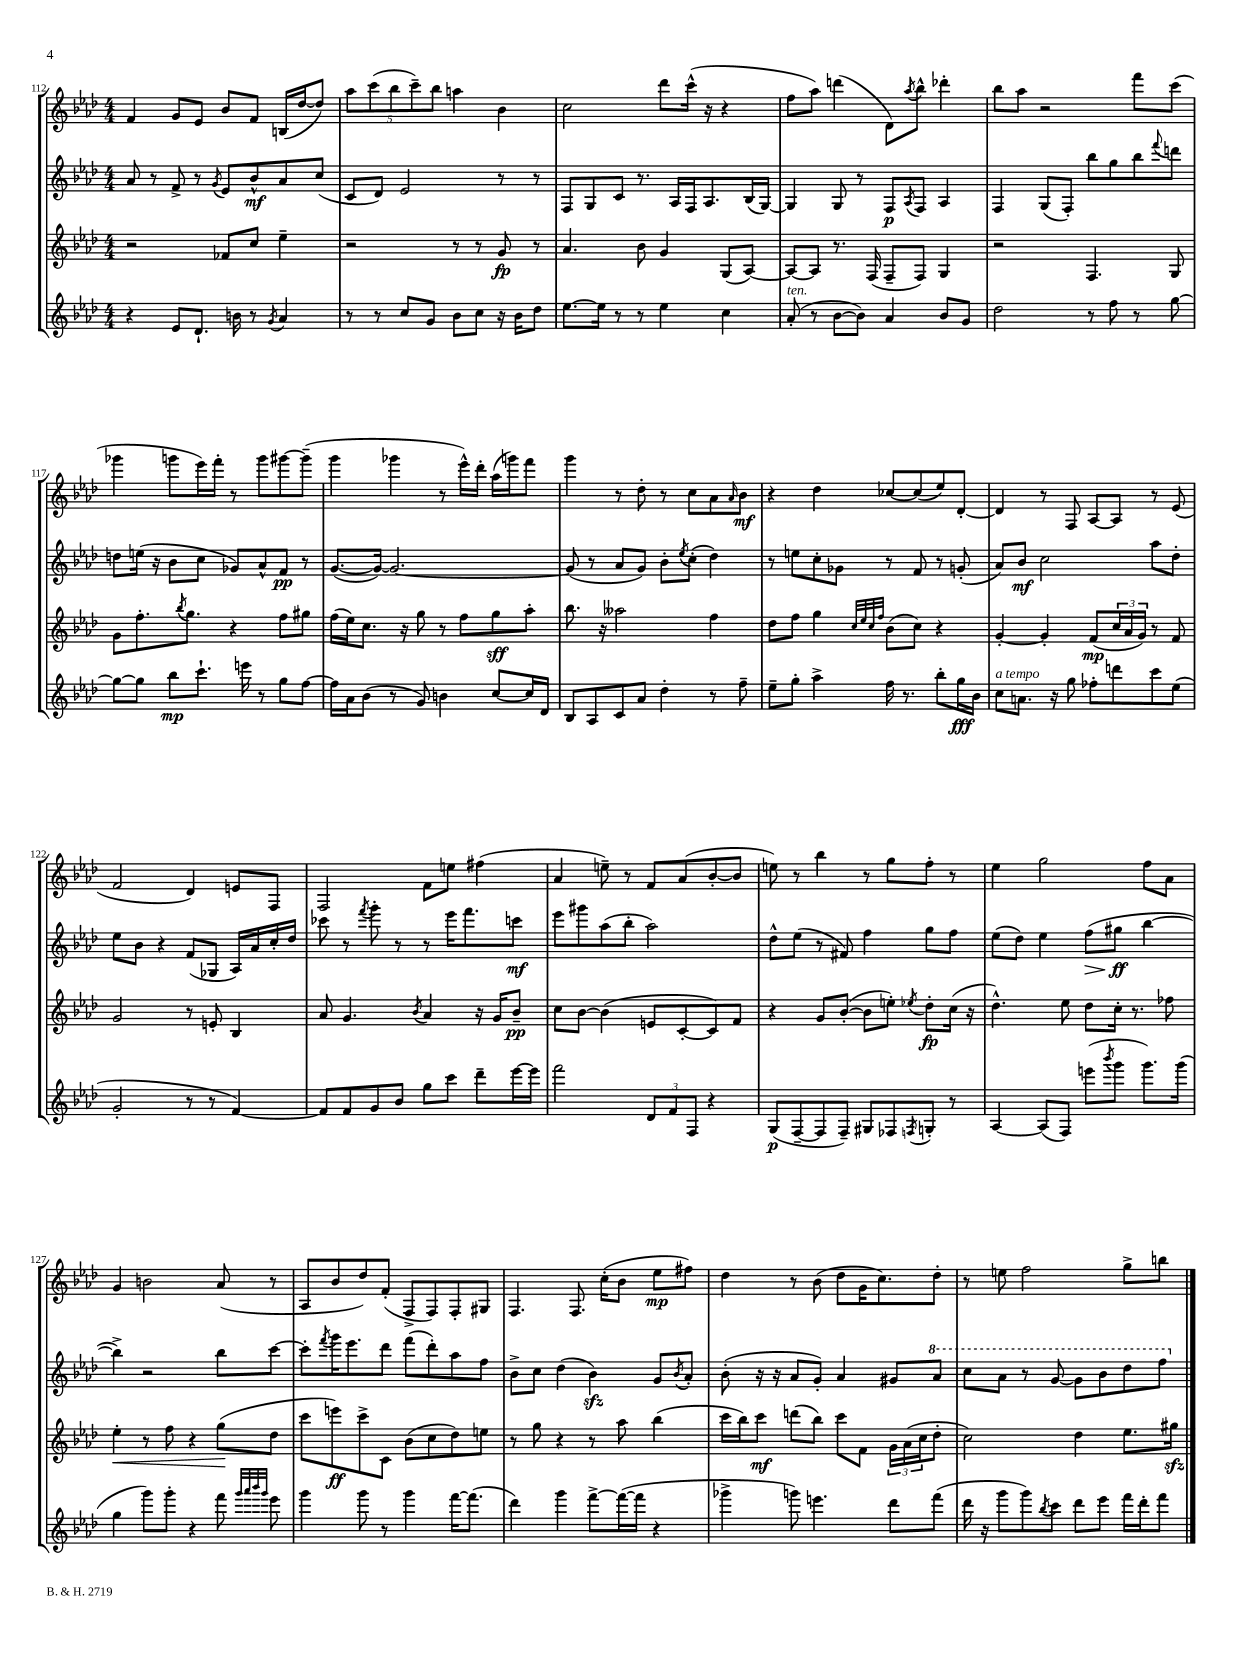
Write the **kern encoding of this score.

**kern	**dynam	**kern	**dynam	**kern	**dynam	**kern	**dynam
*part4	*part4	*part3	*part3	*part2	*part2	*part1	*part1
*staff4	*staff4	*staff3	*staff3	*staff2	*staff2	*staff1	*staff1
*clefG2	*	*clefG2	*	*clefG2	*	*clefG2	*
*k[b-e-a-d-]	*	*k[b-e-a-d-]	*	*k[b-e-a-d-]	*	*k[b-e-a-d-]	*
*M4/4	*	*M4/4	*	*M4/4	*	*M4/4	*
=112	=112	=112	=112	=112	=112	=112	=112
4r	.	2r	.	8a-/	.	4f/	.
.	.	.	.	8r	.	.	.
8e-/L	.	.	.	8f^/	.	8g/L	.
8.d-`/J	.	.	.	8r	.	8e-/J	.
.	.	.	.	8qg/	.	.	.
.	.	8f-X/L	.	8e-/L	.	8b-/L	.
16bn\	.	.	.	.	.	.	.
8r	.	8cc/J	.	8b-^^/	mf	8f/J	.
8qg/	.	.	.	.	.	.	.
4a-/	.	4ee-~\	.	8a-/	.	(16Bn/LL	.
.	.	.	.	.	.	[16dd-/J	.
.	.	.	.	(8cc/J	.	8dd-/J])	.
=113	=113	=113	=113	=113	=113	=113	=113
8r	.	2r	.	8c/L	.	10aa-\L	.
.	.	.	.	.	.	(10ccc\	.
8r	.	.	.	8d-/J)	.	.	.
.	.	.	.	.	.	10bb-\	.
8cc/L	.	.	.	2e-/	.	.	.
.	.	.	.	.	.	10ccc~\)	.
8g/J	.	.	.	.	.	.	.
.	.	.	.	.	.	10bb-\J	.
8b-\L	.	8r	.	.	.	4aan\	.
8cc\J	.	8r	.	.	.	.	.
16r	.	8g/	fp	8r	.	4b-\	.
16b-\KL	.	.	.	.	.	.	.
8dd-\J	.	8r	.	8r	.	.	.
=114	=114	=114	=114	=114	=114	=114	=114
[8.ee-\L	.	4.a-/	.	8F/L	.	2cc\	.
.	.	.	.	8G/	.	.	.
16ee-\Jk]	.	.	.	.	.	.	.
8r	.	.	.	8c/J	.	.	.
8r	.	8b-\	.	8.r	.	.	.
4ee-\	.	4g/	.	.	.	8ddd-\L	.
.	.	.	.	16A-/LL	.	.	.
.	.	.	.	16F/J	.	(16ccc^^\Jk	.
.	.	.	.	8.A-/	.	16r	.
4cc\	.	(8G/L	.	.	.	4r	.
.	.	[8A-/J)	.	(16B-/L	.	.	.
.	.	.	.	[16G/JJ)	.	.	.
=115	=115	=115	=115	=115	=115	=115	=115
!LO:TX:a:i:t=ten.	!	!	!	!	!	!	!
(8a-'/	.	8A-/L_	.	4G/]	.	8ff\L	.
8r	.	8A-/J]	.	.	.	8aa-\J)	.
[8b-\L	.	8.r	.	8G/	.	(4dddn\	.
8b-\J])	.	.	.	8r	.	.	.
.	.	(16F/	.	.	.	.	.
4a-/	.	8F~/L	.	8F/L	p	8d-\L)	.
.	.	.	.	8qA-/	.	8qaa-/	.
.	.	8F/J)	.	8F/J	.	8bb-^^\J	.
8b-/L	.	4G/	.	4A-/	.	4ddd-X'\	.
8g/J	.	.	.	.	.	.	.
=116	=116	=116	=116	=116	=116	=116	=116
2dd-\	.	2r	.	4F/	.	8bb-\L	.
.	.	.	.	.	.	8aa-\J	.
.	.	.	.	(8G/L	.	2r	.
.	.	.	.	8F'/J)	.	.	.
8r	.	4.F/	.	8bb-\L	.	.	.
8ff\	.	.	.	8gg\	.	.	.
8r	.	.	.	8bb-\	.	8fff\L	.
.	.	.	.	8qqfff/	.	.	.
[8gg\	.	8G/	.	8dddn\J	.	(8ccc\J	.
!!LO:LB:g=z
=117	=117	=117	=117	=117	=117	=117	=117
8gg\L_	.	8g\L	.	8ddn\L	.	4ggg-X\	.
8gg\J]	.	8.ff'\	.	(16een\Jk	.	.	.
.	.	.	.	16r	.	.	.
8bb-\L	mp	.	.	8b-\L	.	8gggn\L	.
.	.	8qbb-/	.	.	.	.	.
.	.	8.gg\J	.	.	.	.	.
8.ccc`\J	.	.	.	8cc\J	.	16eee-\L)	.
.	.	.	.	.	.	16fff'\JJ	.
.	.	4r	.	8g-X/L)	.	8r	.
16eeen\	.	.	.	.	.	.	.
8r	.	.	.	8a-^^/	.	8ggg\L	.
8gg\L	.	8ff\L	.	8f/J	pp	[8ggg#X\	.
[8ff\J	.	8gg#X\J	.	8r	.	(8ggg#~\J]	.
=118	=118	=118	=118	=118	=118	=118	=118
16ff\LL]	.	(16ff\LL	.	([8.g/L	.	4ggg\	.
16a-\J	.	16ee-\J)	.	.	.	.	.
(8b-\J	.	8.cc\J	.	.	.	.	.
.	.	.	.	16g/Jk_)	.	.	.
8r	.	.	.	2.g/_	.	4ggg-X\	.
.	.	16r	.	.	.	.	.
8g/)	.	8gg\	.	.	.	.	.
4bn\	.	8r	.	.	.	8r	.
.	.	8ff\L	.	.	.	16eee-^^\LL)	.
.	.	.	.	.	.	16ddd-'\JJ	.
[8cc/L	.	8gg\	sff	.	.	(16aa-\LL	.
.	.	.	.	.	.	16gggn\J)	.
16cc/L]	.	8aa-'\J	.	.	.	8fff\J	.
16d-/JJ	.	.	.	.	.	.	.
=119	=119	=119	=119	=119	=119	=119	=119
8B-/L	.	8.bb-\	.	(8g/]	.	4ggg\	.
8A-/	.	.	.	8r	.	.	.
.	.	16r	.	.	.	.	.
8c/	.	2aa--X\	.	8a-/L	.	8r	.
8a-/J	.	.	.	8g/J)	.	8dd-'\	.
4dd-'\	.	.	.	8b-'\L	.	8r	.
.	.	.	.	8qee-/	.	.	.
.	.	.	.	(8cc'\J	.	8cc\L	.
8r	.	4ff\	.	4dd-\)	.	8a-\	.
.	.	.	.	.	.	16qqa-/	.
8ff~\	.	.	.	.	.	8b-\J	mf
=120	=120	=120	=120	=120	=120	=120	=120
8ee-~\L	.	8dd-\L	.	8r	.	4r	.
8gg'\J	.	8ff\J	.	8een\L	.	.	.
4aa-^\	.	4gg\	.	8cc'\	.	4dd-\	.
.	.	.	.	8g-X\J	.	.	.
.	.	32qqcc/LLL	.	.	.	.	.
.	.	32qqee-/	.	.	.	.	.
.	.	32qqcc/	.	.	.	.	.
.	.	32qqff/JJJ	.	.	.	.	.
16ff\	.	(8b-\L	.	8r	.	[8cc-X/L	.
8.r	.	.	.	.	.	.	.
.	.	8cc\J)	.	8f/	.	(8cc-/]	.
8bb-'\L	.	4r	.	8r	.	8ee-/)	.
16gg\L	fff	.	.	(8gn'/	.	[8d-'/J	.
16b-\JJ	.	.	.	.	.	.	.
=121	=121	=121	=121	=121	=121	=121	=121
!LO:TX:a:i:t=a tempo	!	!	!	!	!	!	!
8cc\L	.	[4g'/	.	8a-/L)	.	4d-/]	.
8.an\J	.	.	.	8b-/J	mf	.	.
.	.	4g'/]	.	2cc\	.	8r	.
16r	.	.	.	.	.	.	.
8gg\	.	.	.	.	.	8F/	.
8ff-X'\L	.	(8f/L	mp	.	.	[8A-/L	.
8dddn\	.	24cc/L	.	.	.	8A-/J]	.
.	.	24a-/	.	.	.	.	.
.	.	24g/JJ)	.	.	.	.	.
8ccc\	.	8r	.	8aa-\L	.	8r	.
(8ee-\J	.	8f/	.	8dd-'\J	.	(8e-/	.
!!LO:LB:g=z
=122	=122	=122	=122	=122	=122	=122	=122
2g'/	.	2g/	.	8ee-\L	.	2f/	.
.	.	.	.	8b-\J	.	.	.
.	.	.	.	4r	.	.	.
8r	.	8r	.	(8f/L	.	4d-/)	.
8r	.	8en'/	.	8G-X/J	.	.	.
[4f/)	.	4B-/	.	16A-/LL)	.	8en/L	.
.	.	.	.	16a-/	.	.	.
.	.	.	.	16cc'/	.	8F/J	.
.	.	.	.	16dd-/JJ	.	.	.
=123	=123	=123	=123	=123	=123	=123	=123
8f/L]	.	8a-/	.	8ccc-X\	.	2F/	.
8f/	.	4.g/	.	8r	.	.	.
.	.	.	.	8qfff/	.	.	.
8g/	.	.	.	8ggg'\	.	.	.
8b-/J	.	.	.	8r	.	.	.
.	.	8qb-/	.	.	.	.	.
8gg\L	.	4a-/	.	8r	.	8f\L	.
8ccc\J	.	.	.	16eee-\KL	.	8een\J	.
.	.	.	.	8.fff\	.	.	.
8ddd-~\L	.	16r	.	.	.	(4ff#X\	.
.	.	16g/KL	.	.	.	.	.
[16eee-\L	.	8b-~/J	pp	8cccn\J	mf	.	.
16eee-\JJ]	.	.	.	.	.	.	.
=124	=124	=124	=124	=124	=124	=124	=124
2fff\	.	8cc\L	.	8eee-\L	.	4a-/	.
.	.	[8b-\J	.	8ggg#X\	.	.	.
.	.	(4b-\]	.	(8aa-\	.	8een~\)	.
.	.	.	.	8bb-'\J	.	8r	.
12d-/L	.	8en/L	.	2aa-\)	.	8f/L	.
12f/	.	.	.	.	.	.	.
.	.	[8c'/	.	.	.	(8a-/	.
12F/J	.	.	.	.	.	.	.
4r	.	8c/])	.	.	.	[8b-'/	.
.	.	8f/J	.	.	.	8b-/J]	.
=125	=125	=125	=125	=125	=125	=125	=125
(8G/L	p	4r	.	8dd-^^\L	.	8een\)	.
[8F~/	.	.	.	(8ee-\J	.	8r	.
8F/]	.	8g/L	.	8r	.	4bb-\	.
8F~/J)	.	([8b-'/J	.	8f#X/)	.	.	.
8G#X/L	.	8b-\L]	.	4ff\	.	8r	.
8F-X/	.	8een'\J)	.	.	.	8gg\L	.
8qFn/	.	8qee-X/	.	.	.	.	.
8Gn'/J	.	8dd-'\L	fp	8gg\L	.	8ff'\J	.
8r	.	(16cc\Jk	.	8ff\J	.	8r	.
.	.	16r	.	.	.	.	.
=126	=126	=126	=126	=126	=126	=126	=126
[4A-/	.	4.dd-^^\)	.	(8ee-\L	.	4ee-\	.
.	.	.	.	8dd-\J)	.	.	.
(8A-/L]	.	.	.	4ee-\	.	2gg\	.
8F/J)	.	8ee-\	.	.	.	.	.
!	!	!	!	!	!LO:HP:b	!	!
(8eeen\L	.	8dd-\L	.	(8ff\L	>	.	.
8qbbb-/	.	.	.	.	.	.	.
8ggg\J	.	16cc'\Jk	.	8gg#X\J	ff	.	.
.	.	8.r	.	.	.	.	.
8.ggg\L)	.	.	.	[4bb-\	]	8ff\L	.
.	.	8ff-X\	.	.	.	8a-\J	.
(16ggg\Jk	.	.	.	.	.	.	.
!!LO:LB:g=z
=127	=127	=127	=127	=127	=127	=127	=127
!	!	!	!LO:HP:b	!	!	!	!
4gg\	.	4ee-'\	<	4bb-^\])	.	4g/	.
8ggg\L)	.	8r	.	2r	.	2bn\	.
8ggg'\J	.	8ff\	.	.	.	.	.
4r	.	4r	.	.	.	.	.
8fff\	.	(8gg\L	.	8bb-\L	.	(8a-/	.
32qqggg/LLL	.	.	.	.	.	.	.
32qqaaa-/	.	.	.	.	.	.	.
32qqbbb-/	.	.	.	.	.	.	.
32qqggg/JJJ	.	.	.	.	.	.	.
8eee-\	.	8dd-\J	[	[8ccc\J	.	8r	.
=128	=128	=128	=128	=128	=128	=128	=128
4ggg\	.	8ccc\L	.	8ccc'\L]	.	8A-/L	.
.	.	.	.	8qfff/	.	.	.
.	.	8eeen\)	ff	16ggg\K	.	8b-/	.
.	.	.	.	8.eee-\	.	.	.
8ggg\	.	8ccc^\	.	.	.	8dd-/)	.
8r	.	8c\J	.	8ddd-\J	.	(8f'/J	.
4ggg\	.	(8b-\L	.	(8fff\L	.	8F^/L	.
.	.	8cc\	.	8ddd-'\)	.	8F/)	.
[16fff\KL	.	8dd-\)	.	8aa-\	.	8F'/	.
(8.fff\J]	.	.	.	.	.	.	.
.	.	8een\J	.	8ff\J	.	8G#X/J	.
=129	=129	=129	=129	=129	=129	=129	=129
4ddd-\)	.	8r	.	8b-^\L	.	4.F/	.
.	.	8gg\	.	8cc\J	.	.	.
4ggg\	.	4r	.	(4dd-\	.	.	.
.	.	.	.	.	.	8.F/	.
[8fff^\L	.	8r	.	4b-zz\)	.	.	.
.	.	.	.	.	.	(16cc'\KL	.
(16fff\L_	.	8aa-\	.	.	.	8b-\J	.
16fff\JJ]	.	.	.	.	.	.	.
4r	.	(4bb-\	.	8g/L	.	8ee-\L	mp
.	.	.	.	8qb-/	.	.	.
.	.	.	.	8a-'/J	.	8ff#X\J)	.
=130	=130	=130	=130	=130	=130	=130	=130
4ggg-X^\	.	16ccc\LL	.	(8b-'\	.	4dd-\	.
.	.	16bb-\J)	.	.	.	.	.
.	.	8ccc\J	mf	16r	.	.	.
.	.	.	.	16r	.	.	.
8gggn\)	.	(8dddn\L	.	8a-/L	.	8r	.
4.eeen\	.	8bb-\J)	.	8g'/J)	.	(8b-\	.
.	.	8ccc\L	.	4a-/	.	8dd-\L	.
.	.	8f\J	.	.	.	16g\K	.
.	.	.	.	.	.	8.cc\)	.
8ddd-\L	.	24g\LL	.	8g#X/L	.	.	.
.	.	(24a-\	.	.	.	.	.
.	.	24cc\J	.	.	.	.	.
*	*	*	*	*8va	*	*	*
(8fff\J	.	8dd-'\J	.	8aa-/J	.	8dd-'\J	.
=131	=131	=131	=131	=131	=131	=131	=131
16ddd-\	.	2cc\)	.	8ccc\L	.	8r	.
16r	.	.	.	.	.	.	.
8ggg\L	.	.	.	8aa-\J	.	8een\	.
8ggg\)	.	.	.	8r	.	2ff\	.
8qbb-/	.	.	.	.	.	.	.
8ccc\J	.	.	.	[8gg/	.	.	.
8ddd-\L	.	4dd-\	.	8gg\L]	.	.	.
8eee-\J	.	.	.	8bb-\	.	.	.
16fff\LL	.	8.ee-\L	.	8ddd-\	.	8gg^\L	.
16ddd-'\J	.	.	.	.	.	.	.
8fff\J	.	.	.	8fff\J	.	8bbn\J	.
.	.	16gg#Xzz\Jk	.	.	.	.	.
*	*	*	*	*X8va	*	*	*
==	==	==	==	==	==	==	==
*-	*-	*-	*-	*-	*-	*-	*-
